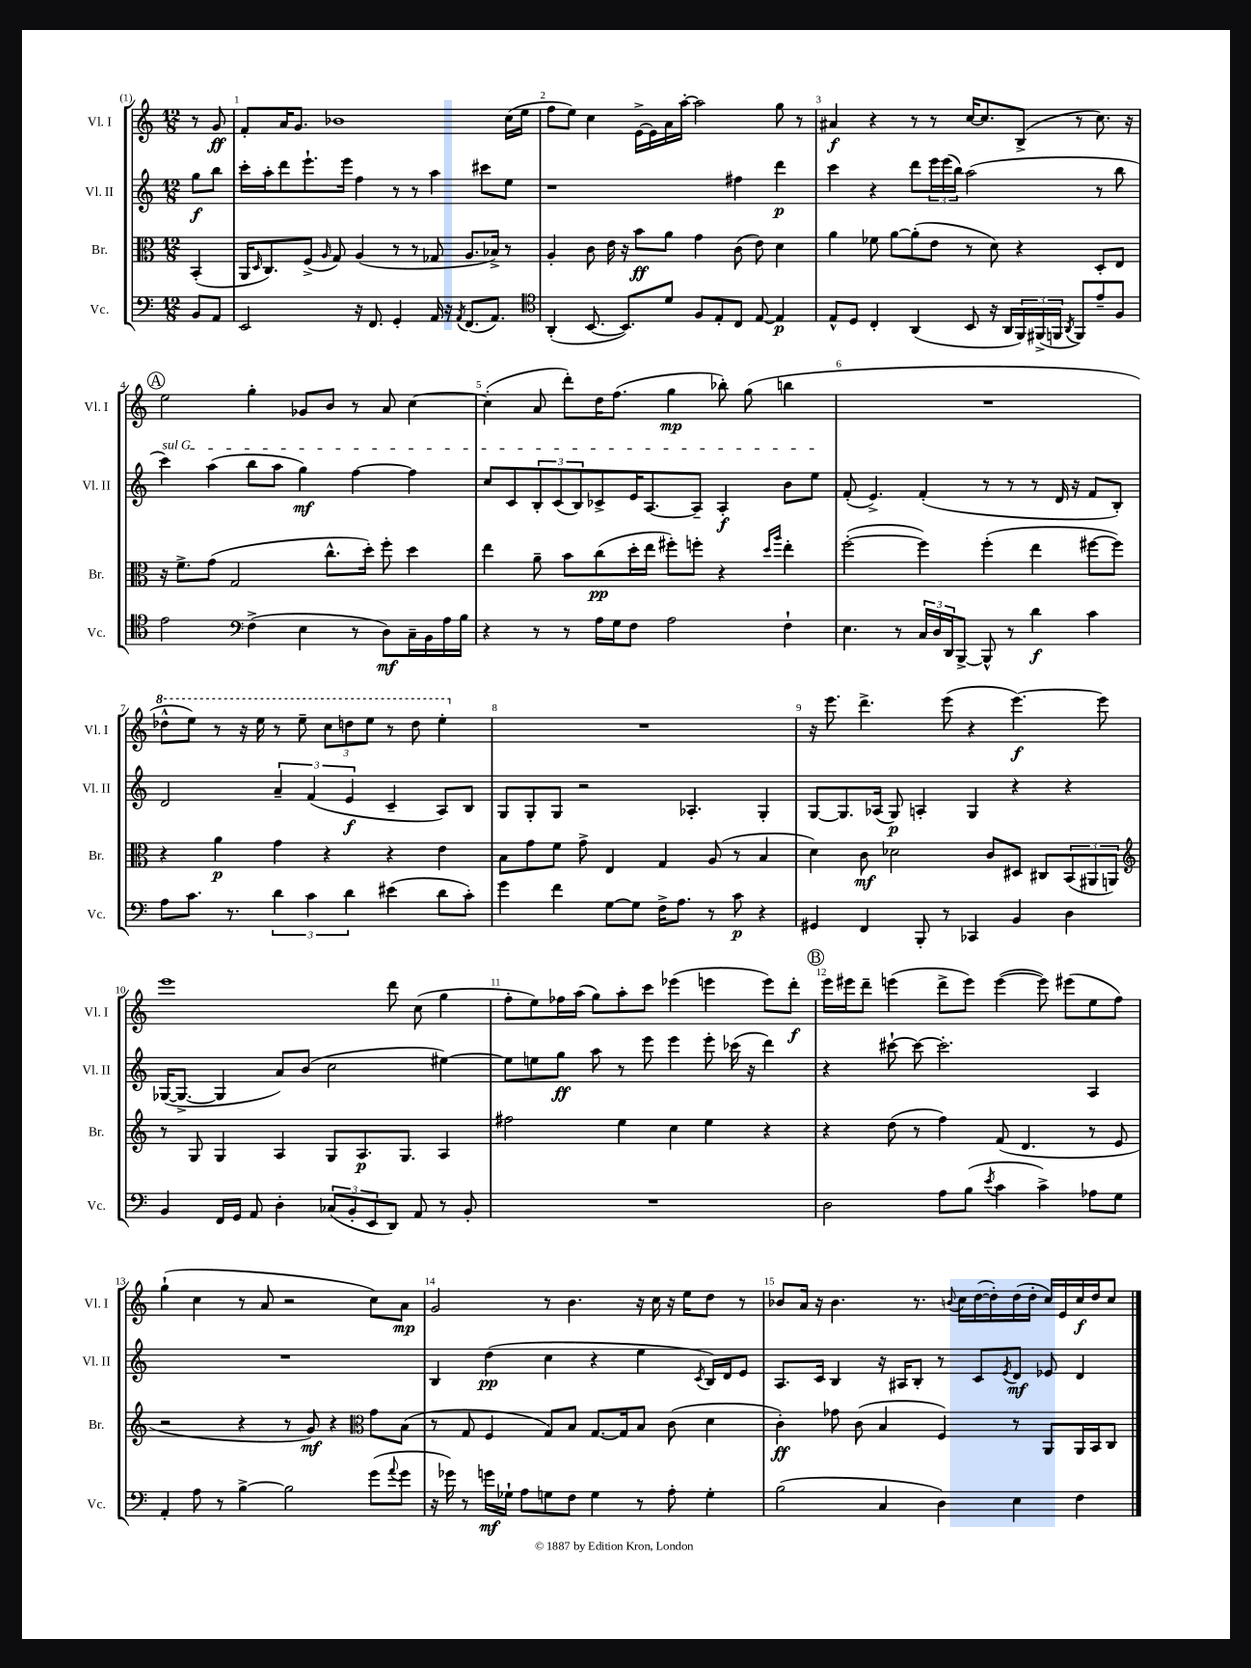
<<
\new StaffGroup <<
\new Staff = "s0" \with { instrumentName = "Vl. I" shortInstrumentName = "Vl. I" } {
    \clef treble \key c \major \numericTimeSignature \time 12/8 \partial 4
    r8 g'8\ff |
    f'8-. a'16 g'8. bes'1 c''16( e''16 |
    f''8 e''8) c''4 e'16~-> e'16 a'16 a''16~-. a''2 g''8 r8 |
    ais'4\f r4 r8 r8 c''16~ c''8. b8->( r8 c''8.) r16 |
    \mark \markup { \circle "A" } e''2 g''4-. ges'8 b'8 r8 a'8 c''4~ |
    c''4-.( a'8 d'''8-.) d''16 f''8.( g''4\mp bes''8-.) g''8( b''4 |
    R1. |
    \ottava #1 des'''8-^ e'''8) r8 r16 e'''16 r8 e'''8-- \tuplet 3/2 { c'''8 d'''8 e'''8 } r8 d'''8 e'''4-. \ottava #0 |
    R1. |
    r16 e'''8. d'''4.-> e'''8( r4 e'''4.~\f) e'''8 |
    e'''1 d'''8 c''8( g''4 |
    f''8-. e''8) fes''16 a''16( g''8) a''8-. c'''8 ees'''4( e'''4 e'''8) d'''8-.\f |
    \mark \markup { \circle "B" } e'''16 eis'''16 d'''8-- e'''4( d'''8-> e'''8) e'''4~( e'''8) eis'''8( e''8 f''8) |
    g''4-!( c''4 r8 a'8 r2 c''8) a'8\mp |
    g'2 r8 b'4. r16 c''16 r16 e''16 d''8 r8 |
    bes'8 a'16 r16 bes'4. r8. \appoggiatura { b'8 } c''16 d''16~( d''16-.) d''16( d''16-. c''16) e'16 c''16\f d''16 c''8 \bar "|." |
}
\new Staff = "s1" \with { instrumentName = "Vl. II" shortInstrumentName = "Vl. II" } {
    \clef treble \key c \major \numericTimeSignature \time 12/8 \partial 4
    g''8\f b''8 |
    c'''16-. a''16-. d'''8 e'''8.-! e'''16 f''4 r8 r8 a''4 cis'''8 e''8 |
    r1 fis''4 d'''4\p |
    c'''4 r4 d'''8 \tuplet 3/2 { e'''16 e'''16( b''16) } a''2( r8 b''8 |
    \mark \markup { \circle "A" } \once \override TextSpanner.bound-details.left.text = \markup { \italic "sul G" } c'''4\startTextSpan) a''4( b''8 a''8 g''4\mf) f''4~ f''4 |
    c''8 c'8 \tuplet 3/2 { b8-. c'8( b8) } ces'8-> e'16 a8.~ a8-- a4-.\f b'8 e''8\stopTextSpan |
    f'8-.( e'4.->) f'4-.( r8 r8 r8 d'16 r16 f'8 b8-.) |
    d'2 \tuplet 3/2 { a'4-- f'4( e'4\f } c'4-- a8) b8 |
    g8 g8-. g8 r2 aes4.-. g4-. |
    g8~ g8. aes16( g8\p) a4-. g4 r4 r4 |
    ges16~( ges8.~-> ges4 a'8) b'8( c''2 eis''4~) |
    eis''8 e''8 g''8\ff a''8 r8 e'''8 e'''4 e'''8-. ces'''16( r16 d'''4) |
    \mark \markup { \circle "B" } r4 cis'''8~-! cis'''8~ cis'''2.-. a4 |
    R1. |
    b4 d''4\pp( c''4 r4 e''4 \acciaccatura { c'8 } b16) d'16 e'8 |
    a8. c'16 b4 r16 ais16 b8-. r8 c'8 \acciaccatura { e'8 } d'8\mf ees'8 d'4 \bar "|." |
}
\new Staff = "s2" \with { instrumentName = "Br." shortInstrumentName = "Br." } {
    \clef alto \key c \major \numericTimeSignature \time 12/8 \partial 4
    b,4-.( |
    a,16 \grace { d16 } c8.) f8->( \grace { a16 } g8) a4( r8 r8 ges8 a8. bes16->) r8 |
    a4-. c'8 e'16 r16 b'8\ff a'8 g'4 c'8( e'8) d'4 |
    a'4 fes'8 a'8~ a'8-.( e'8 r8 d'8) r4 d8-. e8 |
    \mark \markup { \circle "A" } r16 f'8.-> g'8( g2 c''8.-^ d''16-.) f''8-. d''4 |
    e''4 a'8-- b'8 c''8\pp( d''16-. e''16 fis''8-.) f''8-. r4 \grace { d''16 a''16 } e''4-. |
    f''2~-.( f''4) f''4-.( e''4 fis''8~ fis''8) |
    r4 a'4\p g'4 r4 r4 e'4 |
    b8 g'8 f'8 g'8-> e4 g4 a8( r8 b4 |
    d'4) c'8\mf des'2 c'8 dis8 cis8 \tuplet 3/2 { b,8( ais,8 a,8) } |
    \clef treble r8 g8 g4 a4 g8 a8.\p g8. a4 |
    fis''2 e''4 c''4 e''4 r4 |
    \mark \markup { \circle "B" } r4 d''8( r8 f''4) f'8( d'4. r8 e'8 |
    r2 r4 r8 g'8\mf) r4 \clef alto g'8 b8( |
    r8 g8 f4 g8) b8 g8.~ g16 b8 c'8( d'4 |
    c'4-.\ff) ges'8 c'8( b4 f4) r8 a,8 a,16 b,16 c8 \bar "|." |
}
\new Staff = "s3" \with { instrumentName = "Vc." shortInstrumentName = "Vc." } {
    \clef bass \key c \major \numericTimeSignature \time 12/8 \partial 4
    b,8 a,8 |
    e,2 r16 f,8. g,4-. a,16 r16 \acciaccatura { a,8 } f,8.( a,8.) |
    \clef tenor a,4-.( b,8.~ b,8.) d'8 f8 e8-. c8 e8~ e4\p |
    e8-^ d8 c4-. a,4( b,8 r16 a,16 \tuplet 3/2 { f,16) fis,16->( f,16 } \acciaccatura { a,8 } f,8) e'8-- f8 |
    \mark \markup { \circle "A" } e'2 \clef bass f4->( e4 r8 d8\mf) c16-- b,16 a16 b16 |
    r4 r8 r8 a16 g16 f8 a2 f4-! |
    e4. r8 \tuplet 3/2 { c16 d16 d,16 } b,,8~-> b,,8-^ r8 d'4\f c'4 |
    a8 c'8. r8. \tuplet 3/2 { d'4 c'4 d'4 } eis'4( d'8 c'8-.) |
    g'4 f'4 g8~ g8 f16-> a8. r8 c'8\p r4 |
    gis,4 f,4 b,,8-. r8 ces,4 b,4 d4 |
    b,4 f,16 g,16 a,8 d4-. \tuplet 3/2 { ces8( b,8-. e,8 } d,8) a,8 r8 b,8-. |
    R1. |
    \mark \markup { \circle "B" } d2 a8 b8( \acciaccatura { e'8 } c'4 c'4->) aes8 g8 |
    a,4-. a8 r8 b4~-> b2 g'8( \appoggiatura { a'8 } g'8 |
    r16 ges'16) r8 g'16\mf ges16-! a8 g8 f8 g4 r8 a8-. g4-. |
    b2( c4 d4) e4 f4 \bar "|." |
}
>>
>>
\layout { \context { \Score \override BarNumber.break-visibility = ##(#f #t #t) barNumberVisibility = #all-bar-numbers-visible } }
